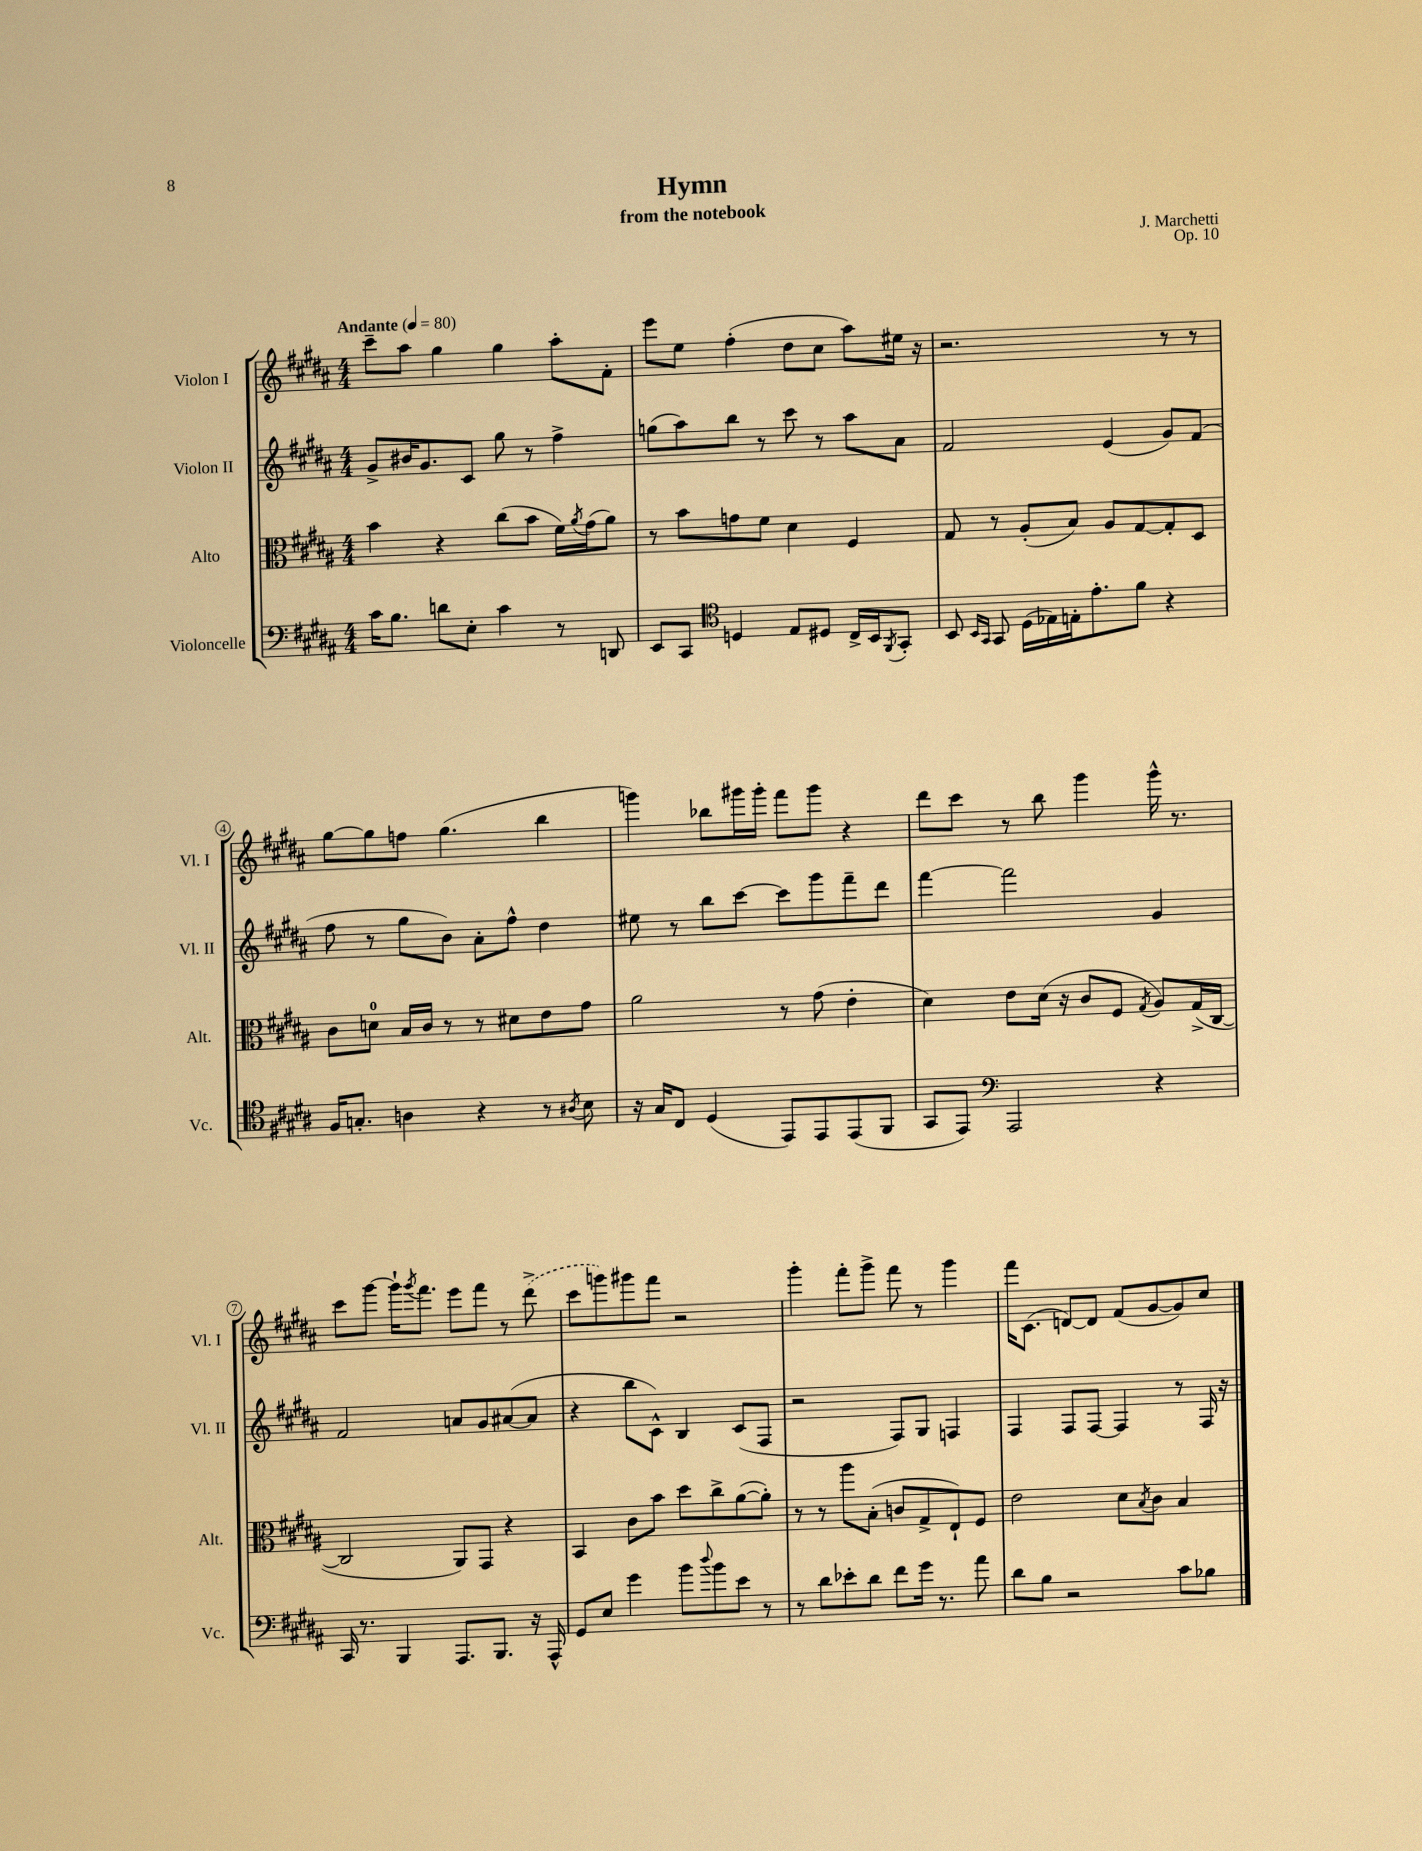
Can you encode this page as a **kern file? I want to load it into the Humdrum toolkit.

**kern	**kern	**kern	**kern
*part4	*part3	*part2	*part1
*staff4	*staff3	*staff2	*staff1
*I"Violoncelle	*I"Alto	*I"Violon II	*I"Violon I
*I'Vc.	*I'Alt.	*I'Vl. II	*I'Vl. I
*clefF4	*clefC3	*clefG2	*clefG2
*k[f#c#g#d#a#]	*k[f#c#g#d#a#]	*k[f#c#g#d#a#]	*k[f#c#g#d#a#]
*M4/4	*M4/4	*M4/4	*M4/4
*MM80	*MM80	*MM80	*MM80
=1	=1	=1	=1
!	!	!	!LO:TX:a:B:t=Andante
16c#\KL	4b\	8g#^/L	8ccc#~\L
8.B\J	.	.	.
.	.	16b#X/K	8aa#\J
.	.	8.g#/	.
8dn\L	4r	.	4gg#\
8E'\J	.	8c#/J	.
4c#\	(8cc#\L	8gg#\	4gg#\
.	8b\J	8r	.
8r	16f#\LL)	4ff#^\	8aa#'\L
.	8qa#/	.	.
.	(16g#\J	.	.
8DDn/	8a#\J)	.	8f#'\J
=2	=2	=2	=2
8EE/L	8r	(8ggn\L	8eee\L
8CC#/J	8b\L	8aa#\)	8ee\J
*clefC4	*	*	*
4Dn/	8gn\	8bb\J	(4ff#'\
.	8f#\J	8r	.
8E/L	4d#\	8ccc#\	8dd#\L
8D#X/J	.	8r	8cc#\J
16C#^/LL	4F#/	8aa#\L	8aa#\L)
16BB/J	.	.	.
8qFF#/	.	.	.
8GG#'/J	.	8a#\J	16ee#X\Jk
.	.	.	16r
=3	=3	=3	=3
8BB/	8G#/	2f#/	2.r
16qqBB/LL	.	.	.
16qqGG#/JJ	.	.	.
8GG#/	8r	.	.
(16D#\LL	(8A#'/L	.	.
16E-X\)	.	.	.
16En'\J	8B/J)	.	.
8.e'\	.	.	.
.	8A#/L	(4e/	.
8f#\J	[8G#/	.	.
4r	8G#'/]	8g#/L)	8r
.	8D#/J	(8f#/J	8r
!!LO:LB:g=z
=4	=4	=4	=4
16F#/KL	8c#\L	8ff#\	[8gg#\L
8.Gn'/J	.	.	.
.	8dn\J	8r	8gg#\]
4An\	16B/LL	8gg#\L	8ffn\J
.	16c#/JJ	.	.
.	8r	8b\J)	(4.gg#\
4r	8r	8a#'\L	.
.	8d#X\L	8ff#^^\J	.
8r	8e\	4dd#\	4bb\
8qA#X/	.	.	.
8B\	8g#\J	.	.
=5	=5	=5	=5
16r	2a#\	8ee#X\	4gggn\)
16G#/KL	.	.	.
8C#/J	.	8r	.
(4D#/	.	8bb\L	8bb-X\L
.	.	[8ccc#\J	16ggg#X\L
.	.	.	16ggg#'\JJ
8EE/L)	8r	8ccc#\L]	8fff#\L
8EE/	(8g#\	8ggg#\	8ggg#\J
(8EE/	4e'\	8fff#~\	4r
8FF#/J	.	8ddd#\J	.
=6	=6	=6	=6
8GG#/L	4d#\)	[4fff#\	8ddd#\L
8EE/J)	.	.	8ccc#\J
*clefF4	*	*	*
2AAA#/	8e\L	2fff#\]	8r
.	(16d#\Jk	.	8bb\
.	16r	.	.
.	8c#/L	.	4ggg#\
.	8F#/J	.	.
.	8qG#/	.	.
4r	8A#/L)	4g#/	16ggg#^^\
.	.	.	8.r
.	(16G#^/L	.	.
.	[16C#/JJ	.	.
!!LO:LB:g=z
=7	=7	=7	=7
16CC#/	2C#/]	2f#/	8ccc#\L
8.r	.	.	.
.	.	.	[8ggg#\J
4BBB/	.	.	16ggg#`\KL]
.	.	.	8qggg#/
.	.	.	8.fff#\J
8.AAA#/L	8AA#/L)	8an/L	8eee\L
.	8GG#/J	8g#/	8fff#\J
8.BBB/J	.	.	.
.	4r	([8a#X/	8r
16r	.	8a#/J]	(8ddd#^\
16AAA#^^/	.	.	.
=8	=8	=8	=8
8GG#/L	4BB/	4r	8ccc#\L
8E/J	.	.	8gggn\)
4g#\	8c#\L	8bb\L	8ggg#X\
.	8b\J	8c#^^\J)	8fff#\J
8b\L	8dd#\L	4B/	2r
8qqdd#/	.	.	.
8b\	8cc#^\	.	.
8e\J	([8a#\	(8c#/L	.
8r	8a#'\J])	8F#/J	.
=9	=9	=9	=9
8r	8r	2r	4ggg#'\
8d#\L	8r	.	.
8e-X'\	8aa#\L	.	8fff#'\L
8d#\J	(8B'\J	.	8ggg#^\J
8f#\L	8cn/L	8F#/L)	8fff#\
16g#\Jk	8G#^/	8G#/J	8r
8.r	.	.	.
.	8E`/)	4Fn/	4ggg#\
8a#\	8F#/J	.	.
=10	=10	=10	=10
8d#\L	2e\	4F#/	16fff#\KL
.	.	.	(8.c#\J
8B\J	.	.	.
2r	.	8F#/L	[8dn/L)
.	.	[8F#/J	8d/J]
.	8d#\L	4F#/]	(8f#/L
.	8qB/	.	.
.	8c#\J	.	[8g#/
8c#\L	4B/	8r	8g#/])
8B-X\J	.	16F#/	8cc#/J
.	.	16r	.
==	==	==	==
*-	*-	*-	*-
